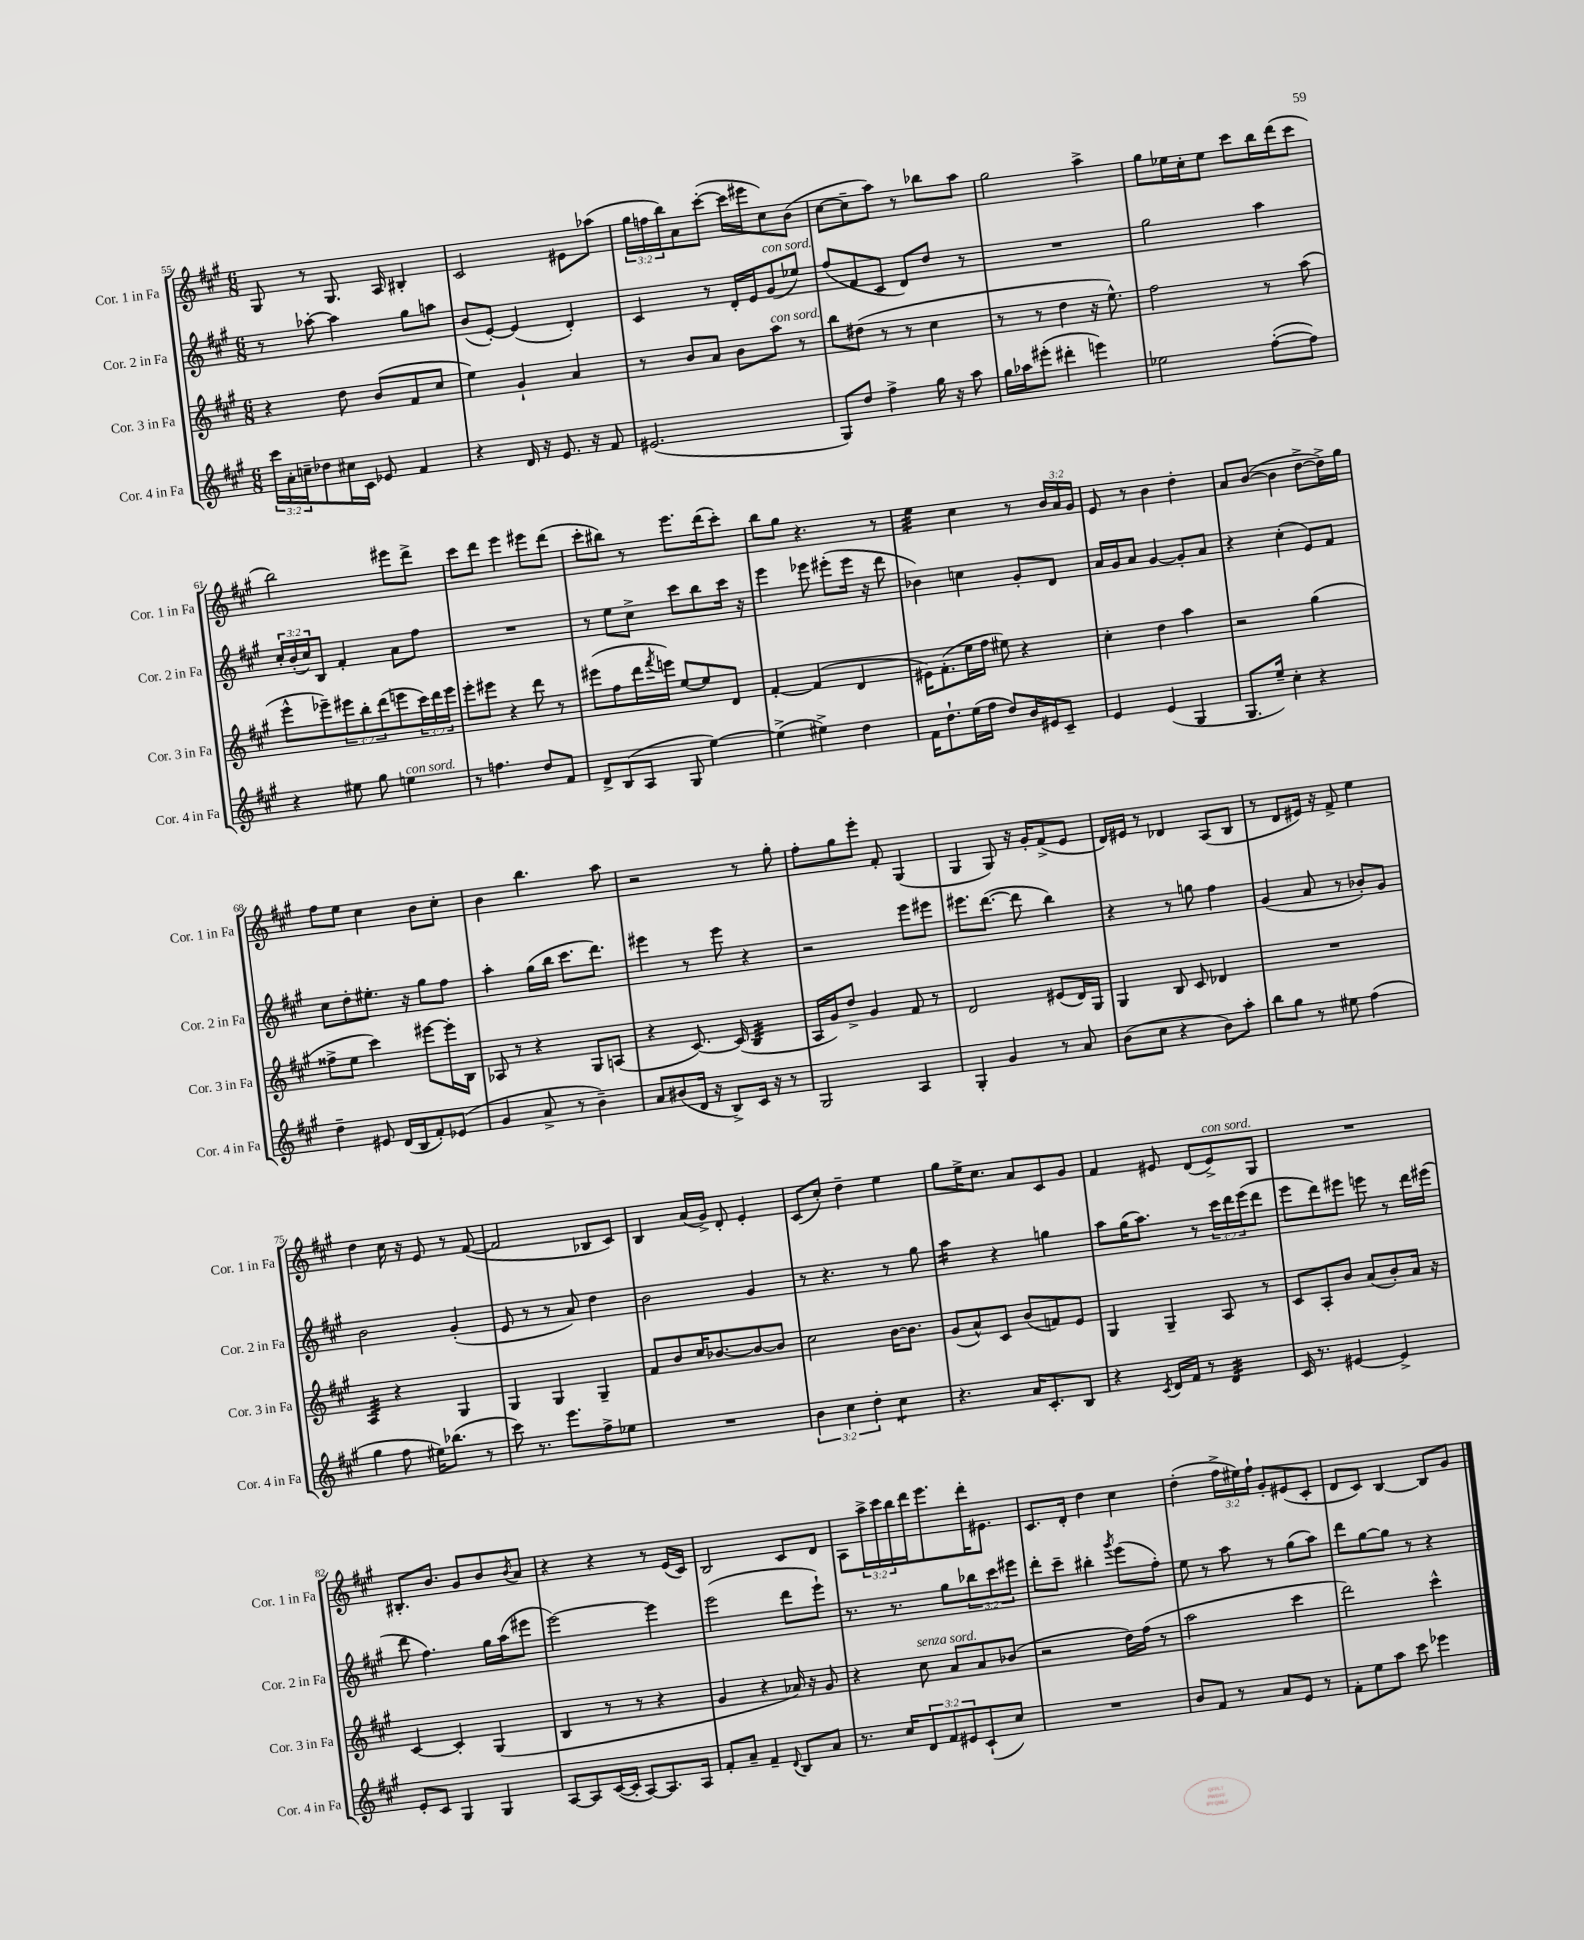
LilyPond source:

<<
\new StaffGroup <<
\new Staff = "s0" \with { instrumentName = "Cor. 1 in Fa" shortInstrumentName = "Cor. 1 in Fa" } {
    \clef treble \key a \major \numericTimeSignature \time 6/8 \override Staff.TupletNumber.text = #tuplet-number::calc-fraction-text
    gis8 r8 gis8. a16 bis4-. |
    cis'2 eis'8 aes''8( |
    \tuplet 3/2 { gis''16 f''16 b''16) } a'8 cis'''8~-.( cis'''16 eis'''16 cis''8) b'8( |
    cis''8~ cis''8-- a''8) r8 bes''8 a''8 |
    gis''2 a''4-> |
    gis''8 ees''16 cis''16-. ees''8 cis'''8 b''16 d'''16( cis'''8 |
    b''2) eis'''8 d'''8-> |
    cis'''8 d'''8 e'''4 eis'''8 d'''8( |
    cis'''8-. bis''8) r8 e'''8. d'''16( cis'''8-.) |
    b''8 gis''8 r4. r8 |
    e''4:32 cis''4 r8 \tuplet 3/2 { b'16 a'16 gis'16 } |
    e'8 r8 b'4 d''4-. |
    a'8 b'8~( b'4 d''8~-> d''16->) gis''16 |
    fis''8 e''8 cis''4 b'8 cis''8-. |
    b'4 b''4. a''8 |
    r2 r8 gis''8-. |
    fis''8-. gis''8 e'''8-. fis'8-. gis4( |
    gis4 gis8) r16 gis'16-. fis'8->( e'8 |
    d'16) eis'16 r8 des'4 a8( b8 |
    r8 d'8 eis'16) r16 fis'8-> e''4 |
    d''4 cis''16 r16 e'8 r8 fis'8~( |
    fis'2 bes8 cis'8) |
    b4 a'16( gis'16->) d'8-. e'4-. |
    cis'8( cis''8-.) d''4-- e''4 |
    gis''8 e''16-> cis''8. a'8 cis'8 gis'8 |
    fis'4 eis'8 d'8( eis'8->^\markup { \italic "con sord." }) gis8 |
    R2. |
    bis8.-. b'8. gis'8 b'8 \acciaccatura { b'8 } a'8 |
    r4 r4 r8 e'16( cis'16) |
    b2 cis'8 d'8 |
    a8 \tuplet 3/2 { a''16-> cis'''16 b''16 } d'''16 e'''8. d'''16-. eis'8. |
    cis'8. d'16-. d''4 cis''4 |
    d''4-.( \tuplet 3/2 { fis''16-> eis''16) fis''16-! } gis'8-. eis'8( cis'8-. |
    d'8 cis'8) b4~ b8 gis'8 \bar "|." |
}
\new Staff = "s1" \with { instrumentName = "Cor. 2 in Fa" shortInstrumentName = "Cor. 2 in Fa" } {
    \clef treble \key a \major \numericTimeSignature \time 6/8 \override Staff.TupletNumber.text = #tuplet-number::calc-fraction-text
    r8 aes''8~-. aes''4 gis''8 a''8 |
    b'8( e'8~-.) e'4( d'4-.) |
    cis'4 r8 d'16-. e'16 gis'8^\markup { \italic "con sord." }( ees''8) |
    fis''8( fis'8 cis'8 d'8) d''8 r8 |
    R2. |
    gis''2 a''4 |
    \tuplet 3/2 { cis''16-. b'16-.( cis''16) } b8 fis'4-. a'8 fis''8 |
    R2. |
    r8 e''8 cis''8-> cis'''8 b''8 cis'''16 r16 |
    e'''4 ees'''8 eis'''8-.( eis'''16 r16 d'''8 |
    bes'4) c''4 gis'8-. d'8 |
    a'16 gis'16 a'8 gis'4~ gis'8-. a'8 |
    r4 cis''4-.( e'8) fis'8 |
    cis''8 d''8-. eis''8.-. r16 gis''8 fis''8 |
    a''4-. gis''16( b''16 cis'''8. d'''8.) |
    eis'''4 r8 eis'''8 r4 |
    r2 e'''8 eis'''8 |
    eis'''8. d'''8.~( d'''8 b''4) |
    r4 r8 g''8 fis''4 |
    gis'4( a'8 r8 bes'8-.) gis'8 |
    b'2 gis'4-.( |
    e'8 r8 r8 a'8) d''4 |
    b'2 gis'4 |
    r8 r4. r8 gis''8 |
    a''4:16 r4 g''4 |
    a''8 gis''16( a''8.) r8 \tuplet 3/2 { cis'''16 d'''16 e'''16( } d'''8 |
    e'''8 d'''8) eis'''8 e'''8 r8 d'''16 eis'''16( |
    d'''8 fis''4.) gis''16 a''16( eis'''8 |
    e'''2~) e'''4 |
    e'''2( d'''8 e'''8-!) |
    r8. r8. gis''8 \tuplet 3/2 { bes''8 cis'''8 eis'''8 } |
    d'''8-. cis'''8-- bis''4-. \acciaccatura { gis'''8 } e'''8( fis''8-.) |
    e''8 r8 a''8 r8 gis''8( a''8) |
    d'''8 gis''8~ gis''8 r8 r4 \bar "|." |
}
\new Staff = "s2" \with { instrumentName = "Cor. 3 in Fa" shortInstrumentName = "Cor. 3 in Fa" } {
    \clef treble \key a \major \numericTimeSignature \time 6/8 \override Staff.TupletNumber.text = #tuplet-number::calc-fraction-text
    r4 d''8 b'8( fis'8 cis''8 |
    e''4) gis'4-! a'4 |
    r8 b'8 a'8 b'8 a''8^\markup { \italic "con sord." } r8 |
    b''8 dis''8( r8 r8 cis''4 |
    r8 r8 d''4 r16 e''8.-^) |
    fis''2 r8 a''8( |
    e'''8-^ ees'''8--) \tuplet 3/2 { eis'''8 b''8-. d'''8( } e'''8 \tuplet 3/2 { cis'''16) d'''16 e'''16 } |
    e'''8-. eis'''8 r4 d'''8 r8 |
    eis'''8( fis''8 d'''16 \acciaccatura { fis'''8 } e'''16) e''8~ e''8 d'8 |
    fis'4~-. fis'4( d'4 |
    eis'16) fis'8.-.( e''16 fis''16 eis''8) r4 |
    cis''4-. d''4 a''4 |
    r2 gis''4( |
    fisis''8-> e''8 cis'''4) eis'''8~ eis'''16-. b16 |
    aes8 r8 r4 gis8 a8( |
    r4 cis'8.~) cis'16( b4:32 |
    a16 gis'16) d''8-> gis'4 fis'8 r8 |
    d'2 eis'8( d'16) gis16 |
    gis4 b8 cis'8 des'4 |
    R2. |
    a4:32 r4 gis4 |
    gis4 gis4 gis4-- |
    fis'8 b'8 cis''16 bes'8.~ bes'8~ bes'8 |
    cis''2 b'16~ b'8. |
    gis'8( a'8-^) cis'8 b'8( f'8) e'8 |
    gis4 gis4-- a8 r8 |
    cis'8 a8-. b'8 a'8( b'8-.) a'16 r16 |
    cis'4~ cis'4-. gis4( |
    b4 r8 r8 r4 |
    gis'4 r4 aes'16) r16 gis'8 |
    r4 cis''8^\markup { \italic "senza sord." } a'8 a'8 bes'8( |
    r2 d''16) fis''16( r8 |
    a''2 cis'''4 |
    d'''2) cis'''4-^ \bar "|." |
}
\new Staff = "s3" \with { instrumentName = "Cor. 4 in Fa" shortInstrumentName = "Cor. 4 in Fa" } {
    \clef treble \key a \major \numericTimeSignature \time 6/8 \override Staff.TupletNumber.text = #tuplet-number::calc-fraction-text
    \tuplet 3/2 { cis'''16 a'16-. c''16-- } des''8 cis''16 cis'16 ees'8 fis'4 |
    r4 d'16 r16 e'8. r16 fis'8 |
    eis'2.( |
    gis8) d''8 fis''4-> gis''16 r16 a''8 |
    gis''16 aes''16 eis'''8-.( dis'''4-. e'''4) |
    ees''2 fis''8~-.( fis''8) |
    r4 eis''8 gis''8 e''4^\markup { \italic "con sord." } |
    r8 f''4. d''8 fis'8 |
    d'8-> b8( a8 gis8 e''4~) |
    e''4->( eis''4->) d''4 |
    fis'16 d''8.-! e''16( fis''16 d''8) b'16 eis'16 cis'8-- |
    e'4 e'4( gis4 |
    gis8. e''16--) cis''4-. r4 |
    d''4-- eis'8 d'16( b16 fis'8-.) ees'8( |
    gis'4 a'8-> r8 b'4--) |
    a'8 bis'8( d'16 r16 b8->) cis'16 r16 r8 |
    gis2 a4 |
    gis4-. gis'4 r8 a'8 |
    b'8( cis''8 r4 b'8) a''8-. |
    b''8 gis''8 r8 eis''8 fis''4( |
    gis''4 fis''8 eis''16) bes''8.( r8 |
    cis'''8) r8. e'''8. fis''8-> ees''8 |
    R2. |
    \tuplet 3/2 { b'4 cis''4 d''4-. } cis''4:8 |
    r4. a'16 cis'8.-. b8 |
    r4 \acciaccatura { cis'8 } d'16 fis'16 r8 d'4:32 |
    cis'16 r8. eis'4~ eis'4-> |
    e'8-. cis'8 gis4 gis4 |
    a8~ a8 cis'16~( cis'16-. a8~) a8. a16 |
    fis'8-. a'8-- fis'4-- \appoggiatura { d'8 } b8 a'8 |
    r8. cis''16 \tuplet 3/2 { d'8 fis'8 eis'8 } cis'8-!( cis''8) |
    R2. |
    b'8 fis'8 r8 a'8 e'8 r8 |
    fis'8-. e''8 a''8 cis'''8 ees'''4 \bar "|." |
}
>>
>>
\layout { \context { \Score currentBarNumber = #55 } }
